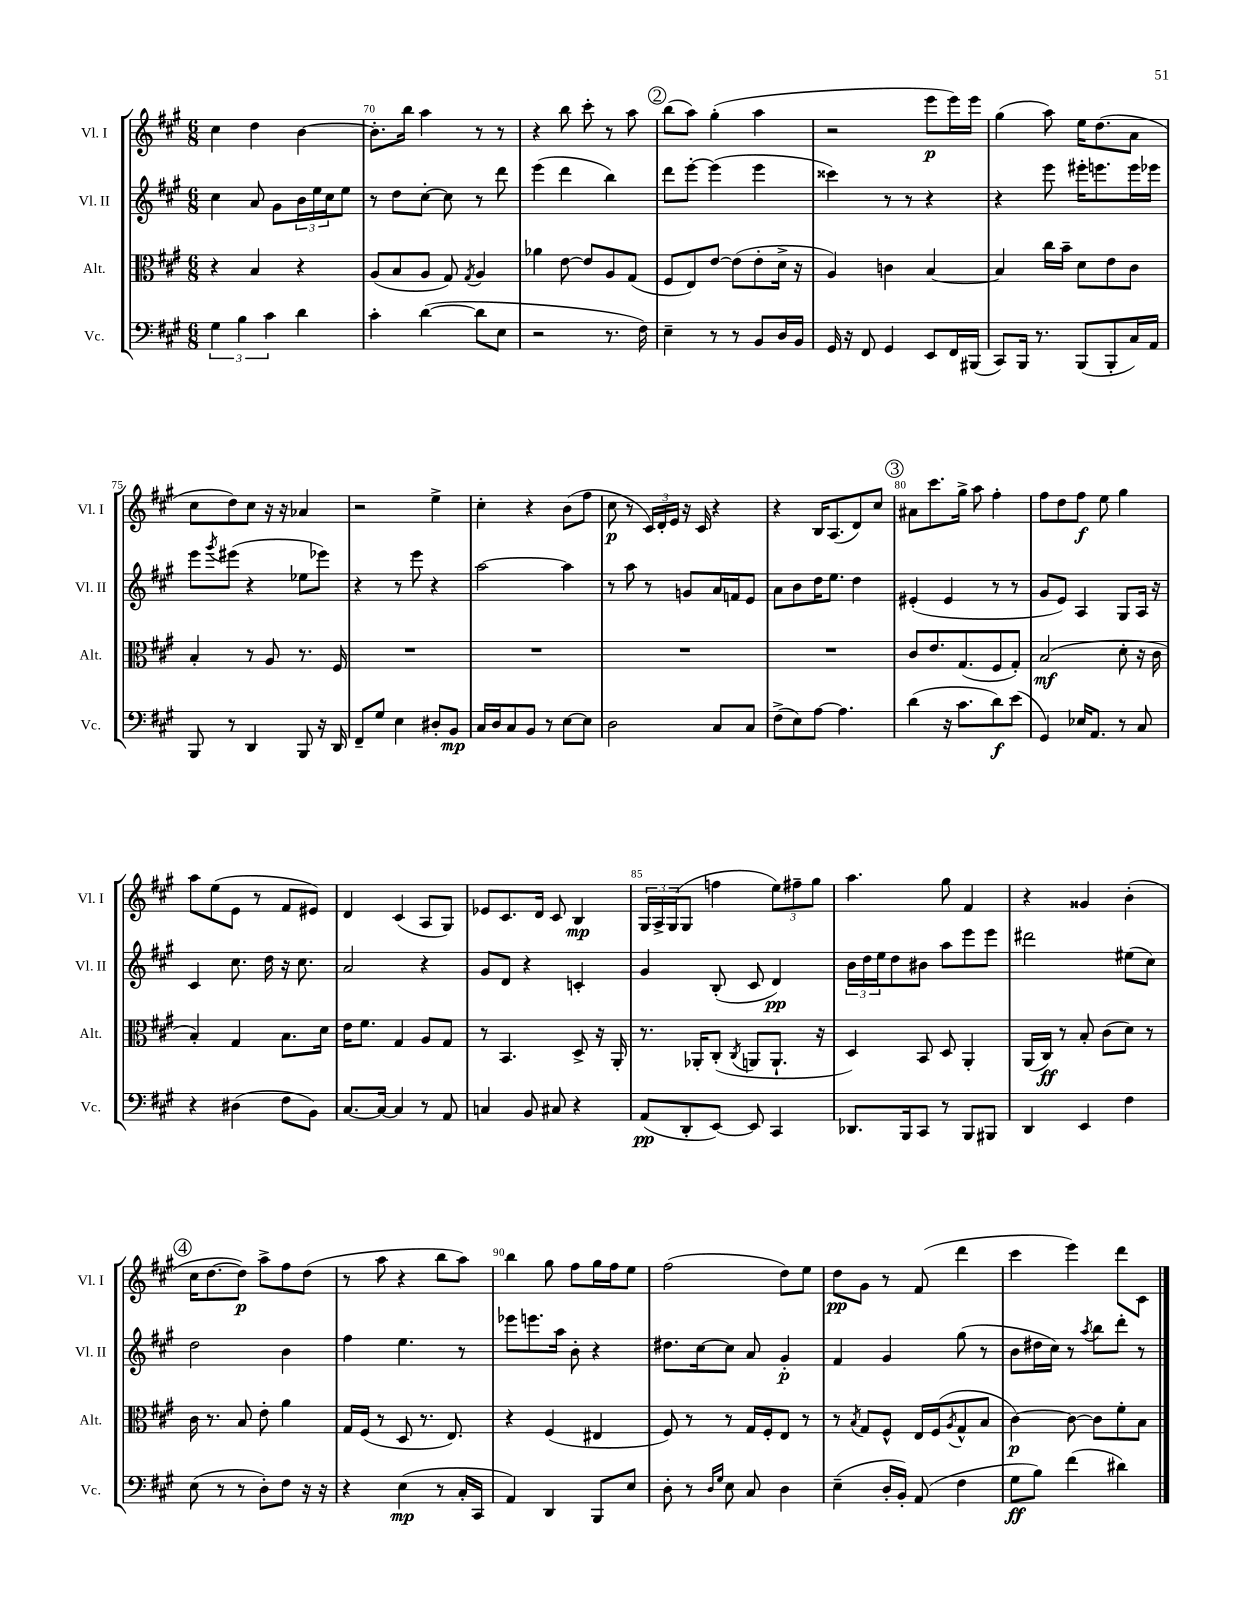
<<
\new StaffGroup <<
\new Staff = "s0" \with { instrumentName = "Vl. I" shortInstrumentName = "Vl. I" } {
    \clef treble \key a \major \numericTimeSignature \time 6/8
    cis''4 d''4 b'4~ |
    b'8.-. b''16 a''4 r8 r8 |
    r4 b''8 cis'''8-. r8 a''8 |
    \mark \markup { \circle "2" } b''8( a''8) gis''4-.( a''4 |
    r2 e'''8\p e'''16) e'''16 |
    gis''4( a''8) e''16 d''8.( a'8 |
    cis''8 d''8) cis''8 r16 r16 aes'4 |
    r2 e''4-> |
    cis''4-. r4 b'8( fis''8 |
    cis''8\p r8 \tuplet 3/2 { cis'16) d'16-. e'16 } r16 cis'16 r4 |
    r4 b16 a8.( d'8) cis''8 |
    \mark \markup { \circle "3" } ais'8 cis'''8. gis''16-> a''8 fis''4-. |
    fis''8 d''8 fis''8\f e''8 gis''4 |
    a''8 e''8( e'8 r8 fis'8 eis'8) |
    d'4 cis'4( a8 gis8) |
    ees'8 cis'8. d'16 cis'8 b4\mp |
    \tuplet 3/2 { gis16 a16-> gis16( } gis8 f''4 \tuplet 3/2 { e''8) fis''8-- gis''8 } |
    a''4. gis''8 fis'4 |
    r4 gisis'4 b'4-.( |
    \mark \markup { \circle "4" } cis''16 d''8.~ d''8\p) a''8-> fis''8 d''8( |
    r8 a''8 r4 b''8 a''8) |
    b''4 gis''8 fis''8 gis''16 fis''16 e''8 |
    fis''2( d''8) e''8 |
    d''8\pp gis'8 r8 fis'8( d'''4 |
    cis'''4 e'''4) d'''8 cis'8 \bar "|." |
}
\new Staff = "s1" \with { instrumentName = "Vl. II" shortInstrumentName = "Vl. II" } {
    \clef treble \key a \major \numericTimeSignature \time 6/8
    cis''4 a'8 gis'8 \tuplet 3/2 { b'16 e''16 cis''16 } e''8 |
    r8 d''8 cis''8~-. cis''8 r8 d'''8 |
    e'''4( d'''4 b''4) |
    \mark \markup { \circle "2" } d'''8 e'''8~-. e'''4( e'''4 |
    cisis'''4) r8 r8 r4 |
    r4 e'''8 eis'''16-. e'''8. e'''16 ees'''16 |
    e'''8 \acciaccatura { gis'''8 } eis'''8( r4 ees''8 ees'''8) |
    r4 r8 e'''8 r4 |
    a''2~ a''4 |
    r8 a''8 r8 g'8 a'16 f'16 e'8 |
    a'8 b'8 d''16 e''8. d''4 |
    \mark \markup { \circle "3" } eis'4-.( eis'4 r8 r8 |
    gis'8 e'8) a4 gis8 a16 r16 |
    cis'4 cis''8. d''16 r16 cis''8. |
    a'2 r4 |
    gis'8 d'8 r4 c'4-. |
    gis'4 b8-.( cis'8 d'4\pp) |
    \tuplet 3/2 { b'16 d''16 e''16 } d''8 bis'8 a''8 e'''8 e'''8 |
    dis'''2 eis''8( cis''8) |
    \mark \markup { \circle "4" } d''2 b'4 |
    fis''4 e''4. r8 |
    ees'''8 e'''8. a''16 b'8-. r4 |
    dis''8. cis''16~ cis''8 a'8 gis'4-.\p |
    fis'4 gis'4 gis''8( r8 |
    b'8 dis''16 cis''16) r8 \acciaccatura { a''8 } b''8 d'''8-. r8 \bar "|." |
}
\new Staff = "s2" \with { instrumentName = "Alt." shortInstrumentName = "Alt." } {
    \clef alto \key a \major \numericTimeSignature \time 6/8
    r4 b4 r4 |
    a8( b8 a8 gis8) \acciaccatura { gis8 } a4 |
    aes'4 e'8~ e'8 a8 gis8( |
    \mark \markup { \circle "2" } fis8 e8) e'8~ e'8( e'8-. d'16-> r16 |
    a4) c'4 b4~ |
    b4 cis''16 b'16-- d'8 e'8 cis'8 |
    b4-. r8 a8 r8. fis16 |
    R2. |
    R2. |
    R2. |
    R2. |
    \mark \markup { \circle "3" } cis'8 e'8. gis8.( fis8 gis8-.) |
    b2\mf( d'8-. r16 cis'16 |
    b4-.) gis4 b8. d'16 |
    e'16 fis'8. gis4 a8 gis8 |
    r8 b,4. d8-> r16 a,16-. |
    r8. aes,16-. cis8-.( \acciaccatura { cis8 } a,8 a,8.-! r16 |
    d4) b,8 d8 a,4-. |
    a,16( cis16\ff) r8 b8-. cis'8( d'8) r8 |
    \mark \markup { \circle "4" } cis'16 r8. b8 e'8-. a'4 |
    gis16 fis16( r8 d8 r8. e8.) |
    r4 fis4( eis4 |
    fis8) r8 r8 gis16 fis16-. e8 r8 |
    r8 \acciaccatura { b8 } gis8 fis8-^ e16 fis16( \acciaccatura { a8 } gis8-^ b8 |
    cis'4~\p) cis'8~ cis'8 fis'8-. b8 \bar "|." |
}
\new Staff = "s3" \with { instrumentName = "Vc." shortInstrumentName = "Vc." } {
    \clef bass \key a \major \numericTimeSignature \time 6/8
    \tuplet 3/2 { gis4 b4 cis'4 } d'4 |
    cis'4-. d'4~( d'8 e8 |
    r2 r8. fis16) |
    \mark \markup { \circle "2" } e4-- r8 r8 b,8 d16 b,16 |
    gis,16 r16 fis,8 gis,4 e,8 fis,16 bis,,16( |
    cis,8) b,,16 r8. b,,8( b,,8-. cis16) a,16 |
    b,,8 r8 d,4 b,,8 r16 d,16 |
    fis,8-- gis8 e4 dis8-. b,8\mp |
    cis16 d16 cis8 b,8 r8 e8~ e8 |
    d2 cis8 cis8 |
    fis8->( e8) a8~ a4. |
    \mark \markup { \circle "3" } d'4( r16 cis'8. d'8\f) e'8( |
    gis,4) ees16 a,8. r8 cis8 |
    r4 dis4( fis8 b,8) |
    cis8.~ cis16~ cis4 r8 a,8 |
    c4 b,8 cis8 r4 |
    a,8\pp( d,8-. e,8~) e,8 cis,4 |
    des,8. b,,16 cis,8 r8 b,,8 bis,,8 |
    d,4 e,4 fis4 |
    \mark \markup { \circle "4" } e8( r8 r8 d8-.) fis8 r16 r16 |
    r4 e4\mp( r8 cis16-. cis,16 |
    a,4) d,4 b,,8 e8 |
    d8-. r8 \grace { d16 gis16 } e8 cis8 d4 |
    e4--( d16-. b,16-.) a,8( fis4 |
    gis8\ff b8) fis'4( dis'4) \bar "|." |
}
>>
>>
\layout { \context { \Score currentBarNumber = #69 \override BarNumber.break-visibility = ##(#f #t #t) barNumberVisibility = #(every-nth-bar-number-visible 5) } }
